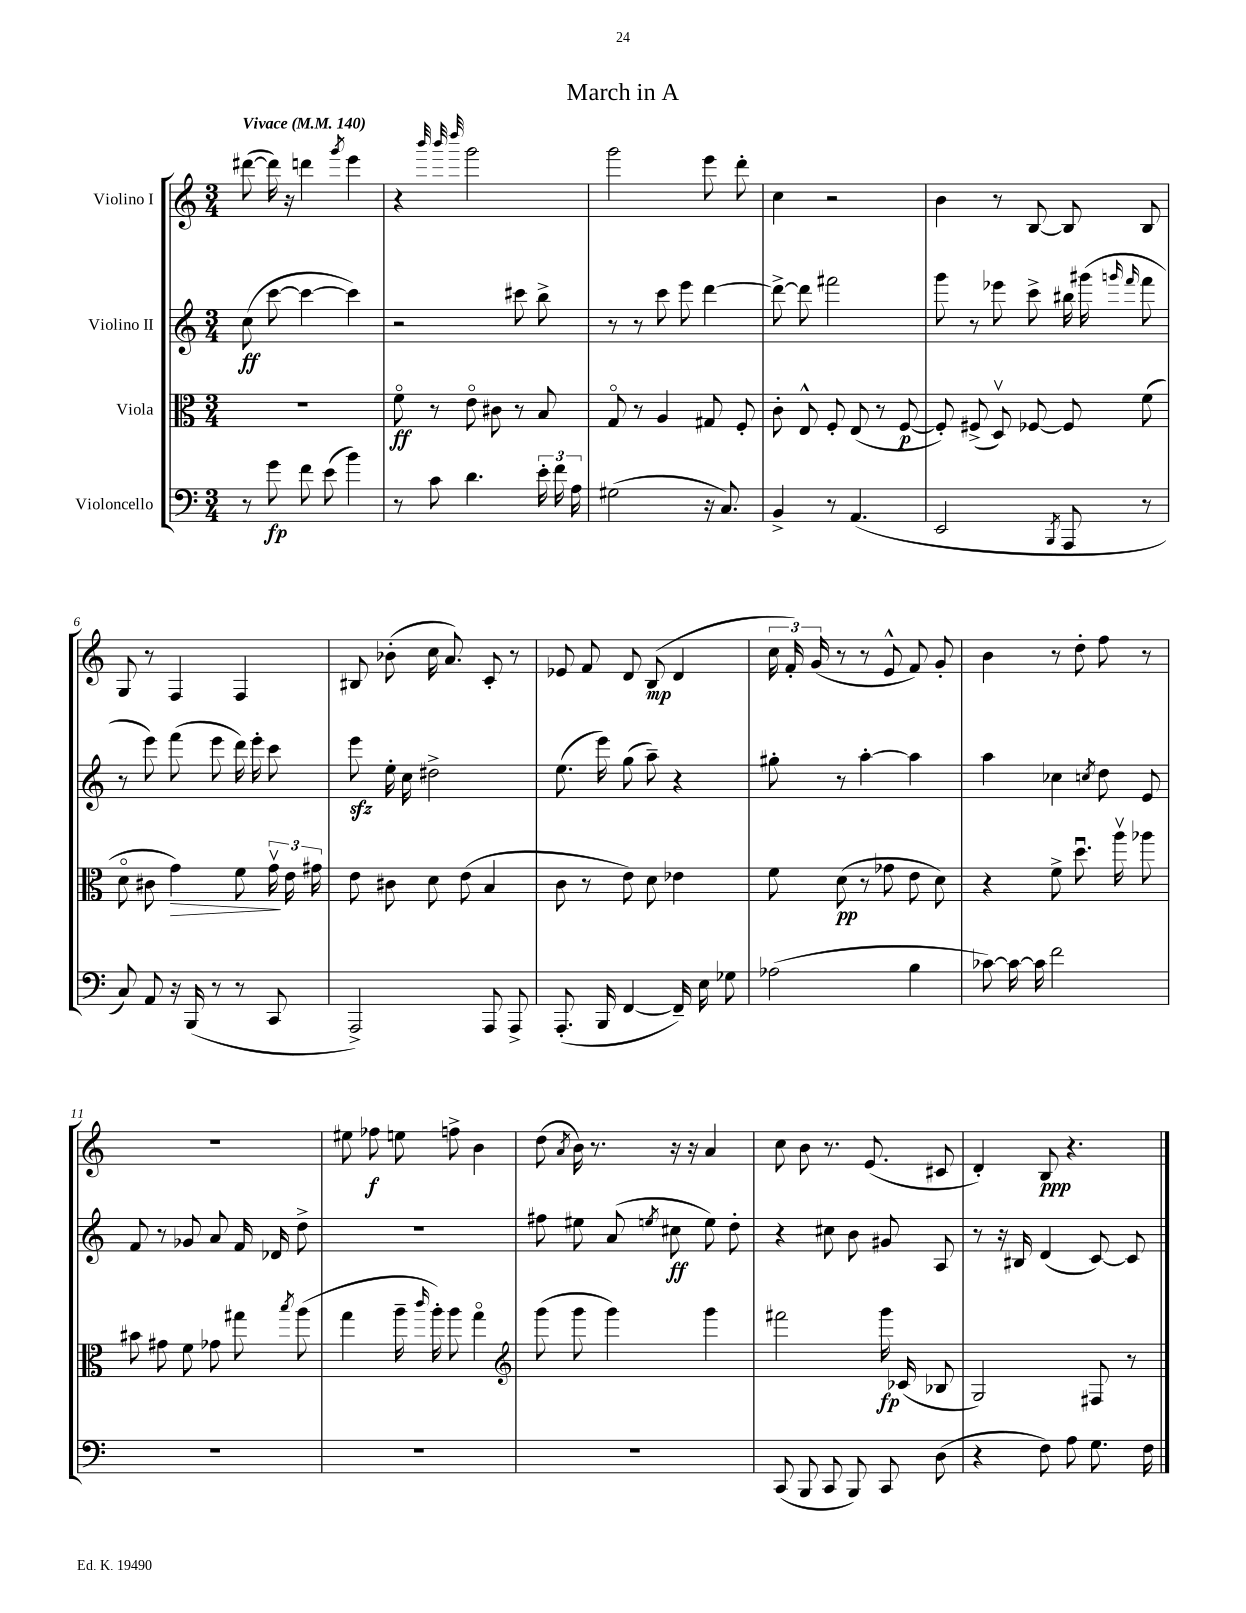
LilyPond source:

\header { title = "March in A" }
<<
\new StaffGroup <<
\new Staff = "s0" \with { instrumentName = "Violino I" } {
    \clef treble \key c \major \numericTimeSignature \time 3/4 \tempo "Vivace" 4 = 140
    \autoBeamOff dis'''8~( dis'''16) r16 d'''4 \acciaccatura { g'''8 } e'''4 |
    r4 \grace { b'''32 b'''32 d''''32 } g'''2 |
    g'''2 e'''8 d'''8-. |
    c''4 r2 |
    b'4 r8 b8~ b8 b8 |
    g8 r8 f4 f4 |
    bis8 bes'8-.( c''16 a'8.) c'8-. r8 |
    ees'8 f'8 d'8 b8\mp( d'4 |
    \tuplet 3/2 { c''16 f'16-.) g'16( } r8 r8 e'8-^ f'8) g'8-. |
    b'4 r8 d''8-. f''8 r8 |
    R2. |
    eis''8 fes''8\f e''8 f''8-> b'4 |
    d''8( \acciaccatura { a'8 } b'16) r8. r16 r16 a'4 |
    c''8 b'8 r8. e'8.( cis'8 |
    d'4-.) b8\ppp r4. \bar "|." |
}
\new Staff = "s1" \with { instrumentName = "Violino II" } {
    \clef treble \key c \major \numericTimeSignature \time 3/4
    \autoBeamOff c''8\ff( c'''8~ c'''4~ c'''4) |
    r2 cis'''8 b''8-> |
    r8 r8 c'''8 e'''8 d'''4~ |
    d'''8~-> d'''8 fis'''2 |
    g'''8 r8 ees'''8 c'''8-> bis''16 gis'''16( \grace { g'''16 f'''16 } f'''8 |
    r8 e'''8) f'''8( e'''8 d'''16) e'''16-. c'''8 |
    e'''8\sfz e''16-. c''16 dis''2-> |
    e''8.( e'''16) g''8( a''8--) r4 |
    gis''8-. r8 a''4~-. a''4 |
    a''4 ces''4 \acciaccatura { c''8 } d''8 e'8 |
    f'8 r8 ges'8 a'8 f'16 des'16 d''8-> |
    R2. |
    fis''8 eis''8 a'8( \acciaccatura { e''8 } cis''8\ff e''8) d''8-. |
    r4 cis''8 b'8 gis'8 a8 |
    r8 r16 bis16 d'4( c'8~) c'8 \bar "|." |
}
\new Staff = "s2" \with { instrumentName = "Viola" } {
    \clef alto \key c \major \numericTimeSignature \time 3/4
    \autoBeamOff R2. |
    f'8\flageolet\ff r8 e'8\flageolet cis'8 r8 b8 |
    g8\flageolet r8 a4 gis8 f8-. |
    c'8-. e8-^ f8-. e8( r8 f8~\p |
    f8-.) fis8->( d8\upbow) fes8~ fes8 f'8( |
    d'8\flageolet cis'8 g'4\>) f'8 \tuplet 3/2 { g'16\upbow\! e'16 gis'16 } |
    e'8 cis'8 d'8 e'8( b4 |
    c'8 r8 e'8) d'8 ees'4 |
    f'8 d'8\pp( r8 ges'8 e'8 d'8) |
    r4 f'8-> d''8.\downbow a''16\upbow aes''8 |
    bis'8 gis'8 f'8 ges'8 gis''8 \acciaccatura { b''8 } a''8( |
    g''4 a''16-- \grace { c'''16 } a''16-.) a''8 g''4\flageolet |
    \clef treble g'''8( g'''8 g'''4) g'''4 |
    fis'''2 g'''16\fp ces'16( bes8 |
    g2) fis8 r8 \bar "|." |
}
\new Staff = "s3" \with { instrumentName = "Violoncello" } {
    \clef bass \key c \major \numericTimeSignature \time 3/4
    \autoBeamOff r8 g'8\fp f'8 e'8( b'4) |
    r8 c'8 d'4. \tuplet 3/2 { e'16-. f'16 a16 } |
    gis2( r16 c8.) |
    b,4-> r8 a,4.( |
    e,2 \acciaccatura { b,,8 } a,,8 r8 |
    c8) a,8 r16 b,,16( r8 r8 c,8 |
    a,,2->) a,,8 a,,8-> |
    a,,8.-.( b,,16 f,4~ f,16--) e16 ges8 |
    aes2( b4 |
    ces'8~) ces'16~ ces'16 f'2 |
    R2. |
    R2. |
    R2. |
    c,8( b,,8 c,8 b,,8) c,8 d8( |
    r4 f8) a8 g8. f16 \bar "|." |
}
>>
>>
